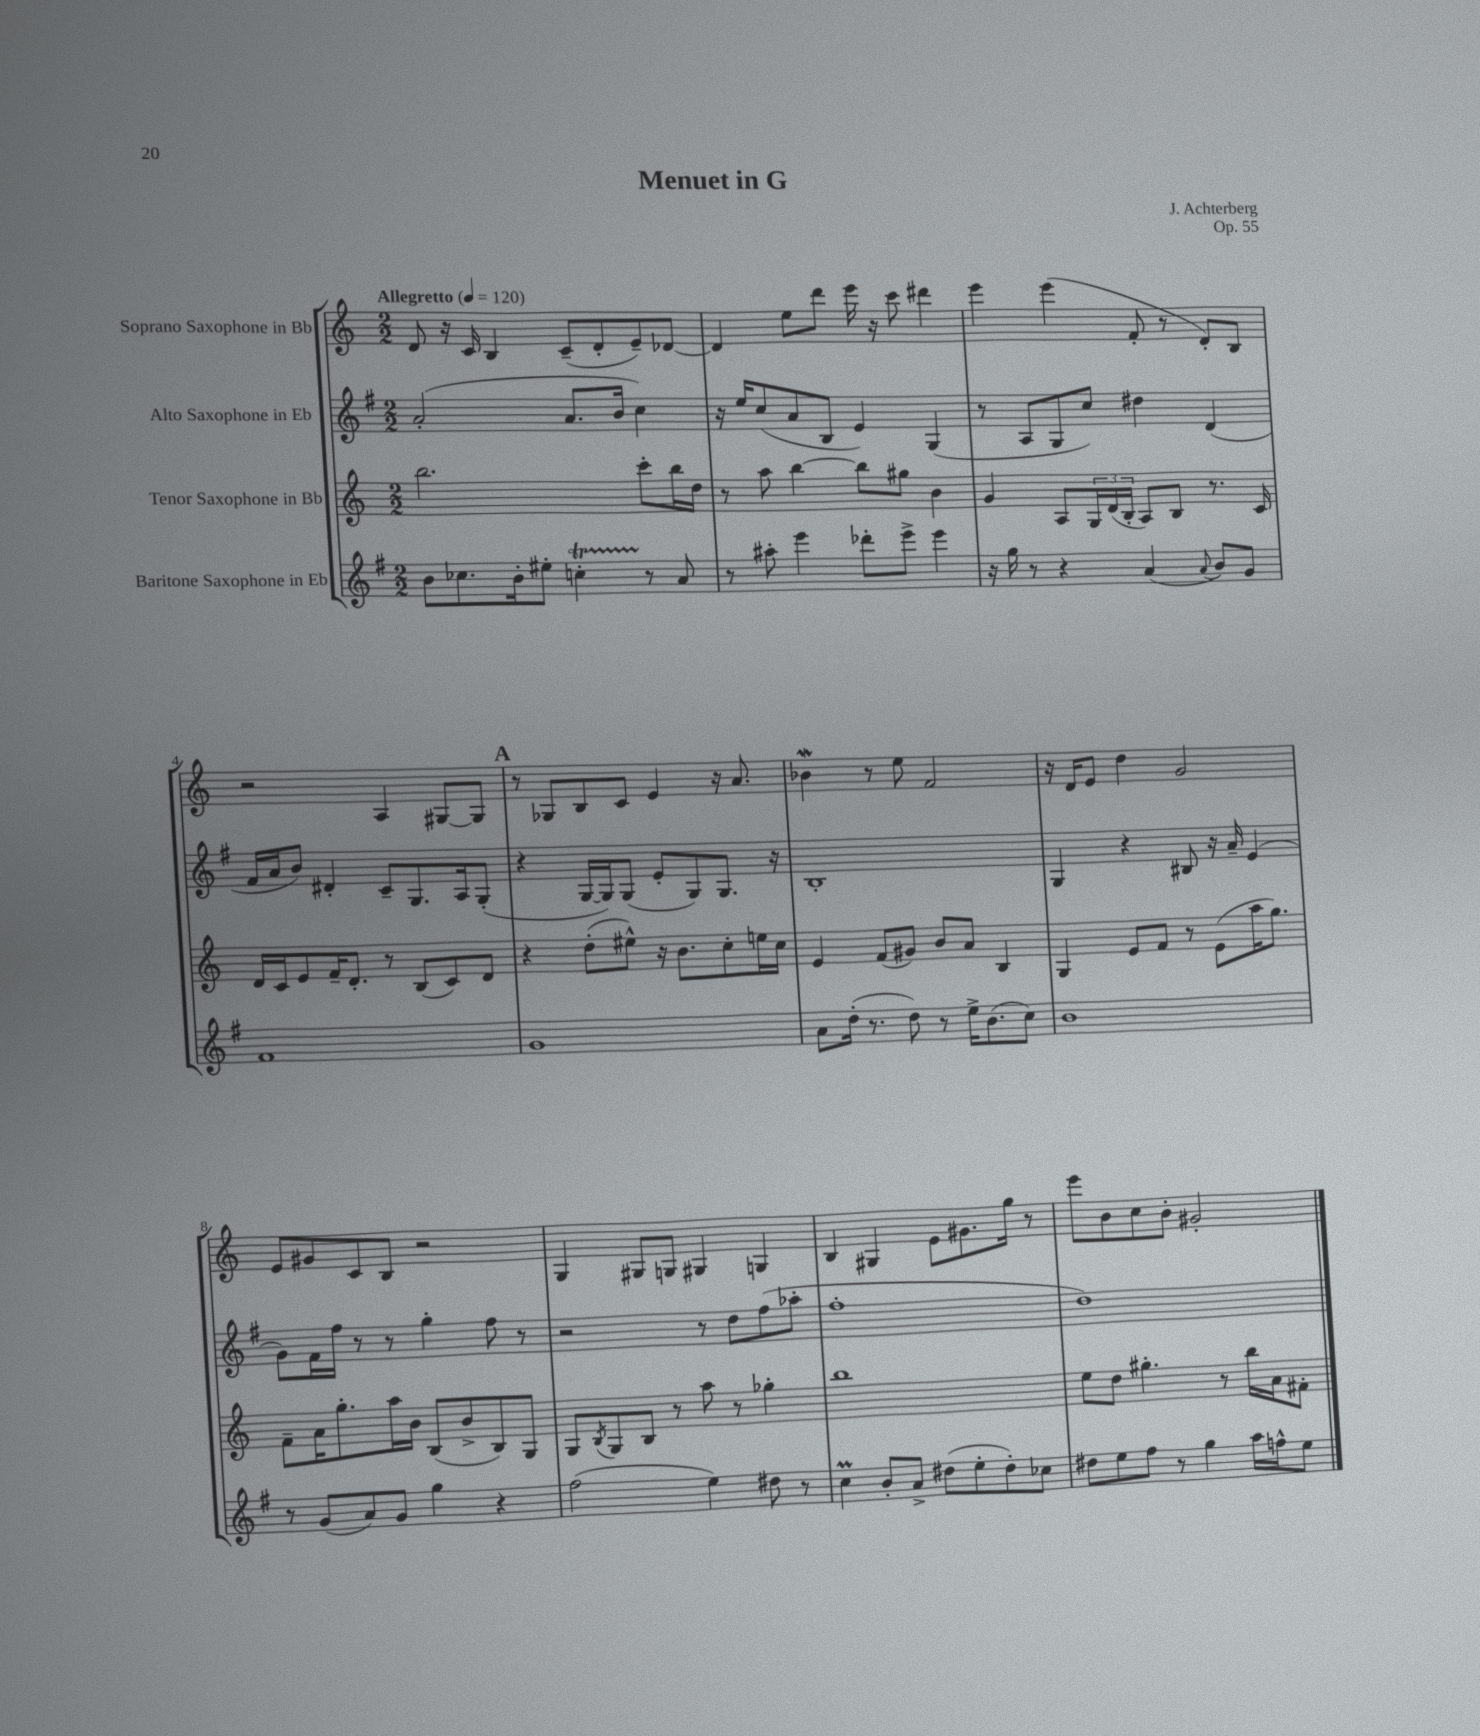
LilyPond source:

\header { title = "Menuet in G" composer = "J. Achterberg" opus = "Op. 55" }
<<
\new StaffGroup <<
\new Staff = "s0" \with { instrumentName = "Soprano Saxophone in Bb" } {
    \clef treble \key c \major \numericTimeSignature \time 2/2 \tempo "Allegretto" 4 = 120
    d'8 r16 c'16 b4 c'8--( d'8-. e'8--) des'8~ |
    des'4 e''8 d'''8 e'''16 r16 c'''8 dis'''4 |
    e'''4 e'''4( f'8-. r8 d'8-.) b8 |
    r2 a4 gis8~ gis8 |
    \mark \markup { \bold "A" } r8 ges8 b8 c'8 e'4 r16 a'8. |
    bes'4\mordent r8 e''8 f'2 |
    r16 d'16 e'8 d''4 g'2 |
    e'8 gis'8 c'8 b8 r2 |
    g4 gis8 g8 gis4 g4 |
    b4 gis4 e'8 gis'8. g''16 r8 |
    e'''8 b'8 c''8 b'8-. gis'2-. \bar "|." |
}
\new Staff = "s1" \with { instrumentName = "Alto Saxophone in Eb" } {
    \clef treble \key g \major \numericTimeSignature \time 2/2
    a'2-.( a'8. b'16 c''4) |
    r16 e''16 c''8( a'8 b8 e'4) g4( |
    r8 a8 g8 c''8) dis''4 d'4( |
    fis'16 a'16 b'8) dis'4-. c'8-- g8. a16 g8-.( |
    \mark \markup { \bold "A" } r4 g16~ g16) g8( e'8-. g8) g8. r16 |
    b1-. |
    g4 r4 bis8 r16 a'16-- e'4( |
    g'8) fis'16 fis''16 r8 r8 g''4-. fis''8 r8 |
    r2 r8 d''8 fis''8( aes''8-. |
    fis''1-. |
    d''1) \bar "|." |
}
\new Staff = "s2" \with { instrumentName = "Tenor Saxophone in Bb" } {
    \clef treble \key c \major \numericTimeSignature \time 2/2
    b''2. c'''8-. b''16 d''16 |
    r8 a''8 b''4~ b''8 gis''8 b'4 |
    g'4 a8 \tuplet 3/2 { g16 d'16( b16-. } a8) b8 r8. c'16 |
    d'16 c'16 e'8 f'16-- d'8.-. r8 b8( c'8) d'8 |
    \mark \markup { \bold "A" } r4 d''8-.( eis''8-^) r16 b'8. c''8-. e''16 c''16 |
    e'4 f'8( gis'8) b'8 a'8 b4 |
    g4 e'8 f'8 r8 e'8( a''16 g''8.) |
    f'8-- a'16 g''8.-. a''16 b'16 b8( b'8-> b8) g8 |
    g8 \acciaccatura { b8 } g8 b8 r8 a''8 r8 ges''4-. |
    b''1 |
    e''8 d''8 gis''4.-. r8 b''16 a'16 fis'8-. \bar "|." |
}
\new Staff = "s3" \with { instrumentName = "Baritone Saxophone in Eb" } {
    \clef treble \key g \major \numericTimeSignature \time 2/2
    b'8 ces''8. b'16-. eis''8-. c''4-.\startTrillSpan r8\stopTrillSpan a'8 |
    r8 ais''8-. e'''4 des'''8-. e'''8-> e'''4 |
    r16 g''16 r8 r4 a'4( \appoggiatura { a'8 } b'8) g'8 |
    fis'1 |
    \mark \markup { \bold "A" } g'1 |
    a'8 d''16-.( r8. d''8) r8 e''16-> b'8.( c''8) |
    b'1 |
    r8 g'8( a'8) g'8 g''4 r4 |
    fis''2( e''4) dis''8 r8 |
    c''4\prall b'8-. a'8-> dis''8( e''8-. dis''8-.) ces''8 |
    dis''8 e''8 fis''8 r8 g''4 a''16 f''16-^ e''8 \bar "|." |
}
>>
>>
